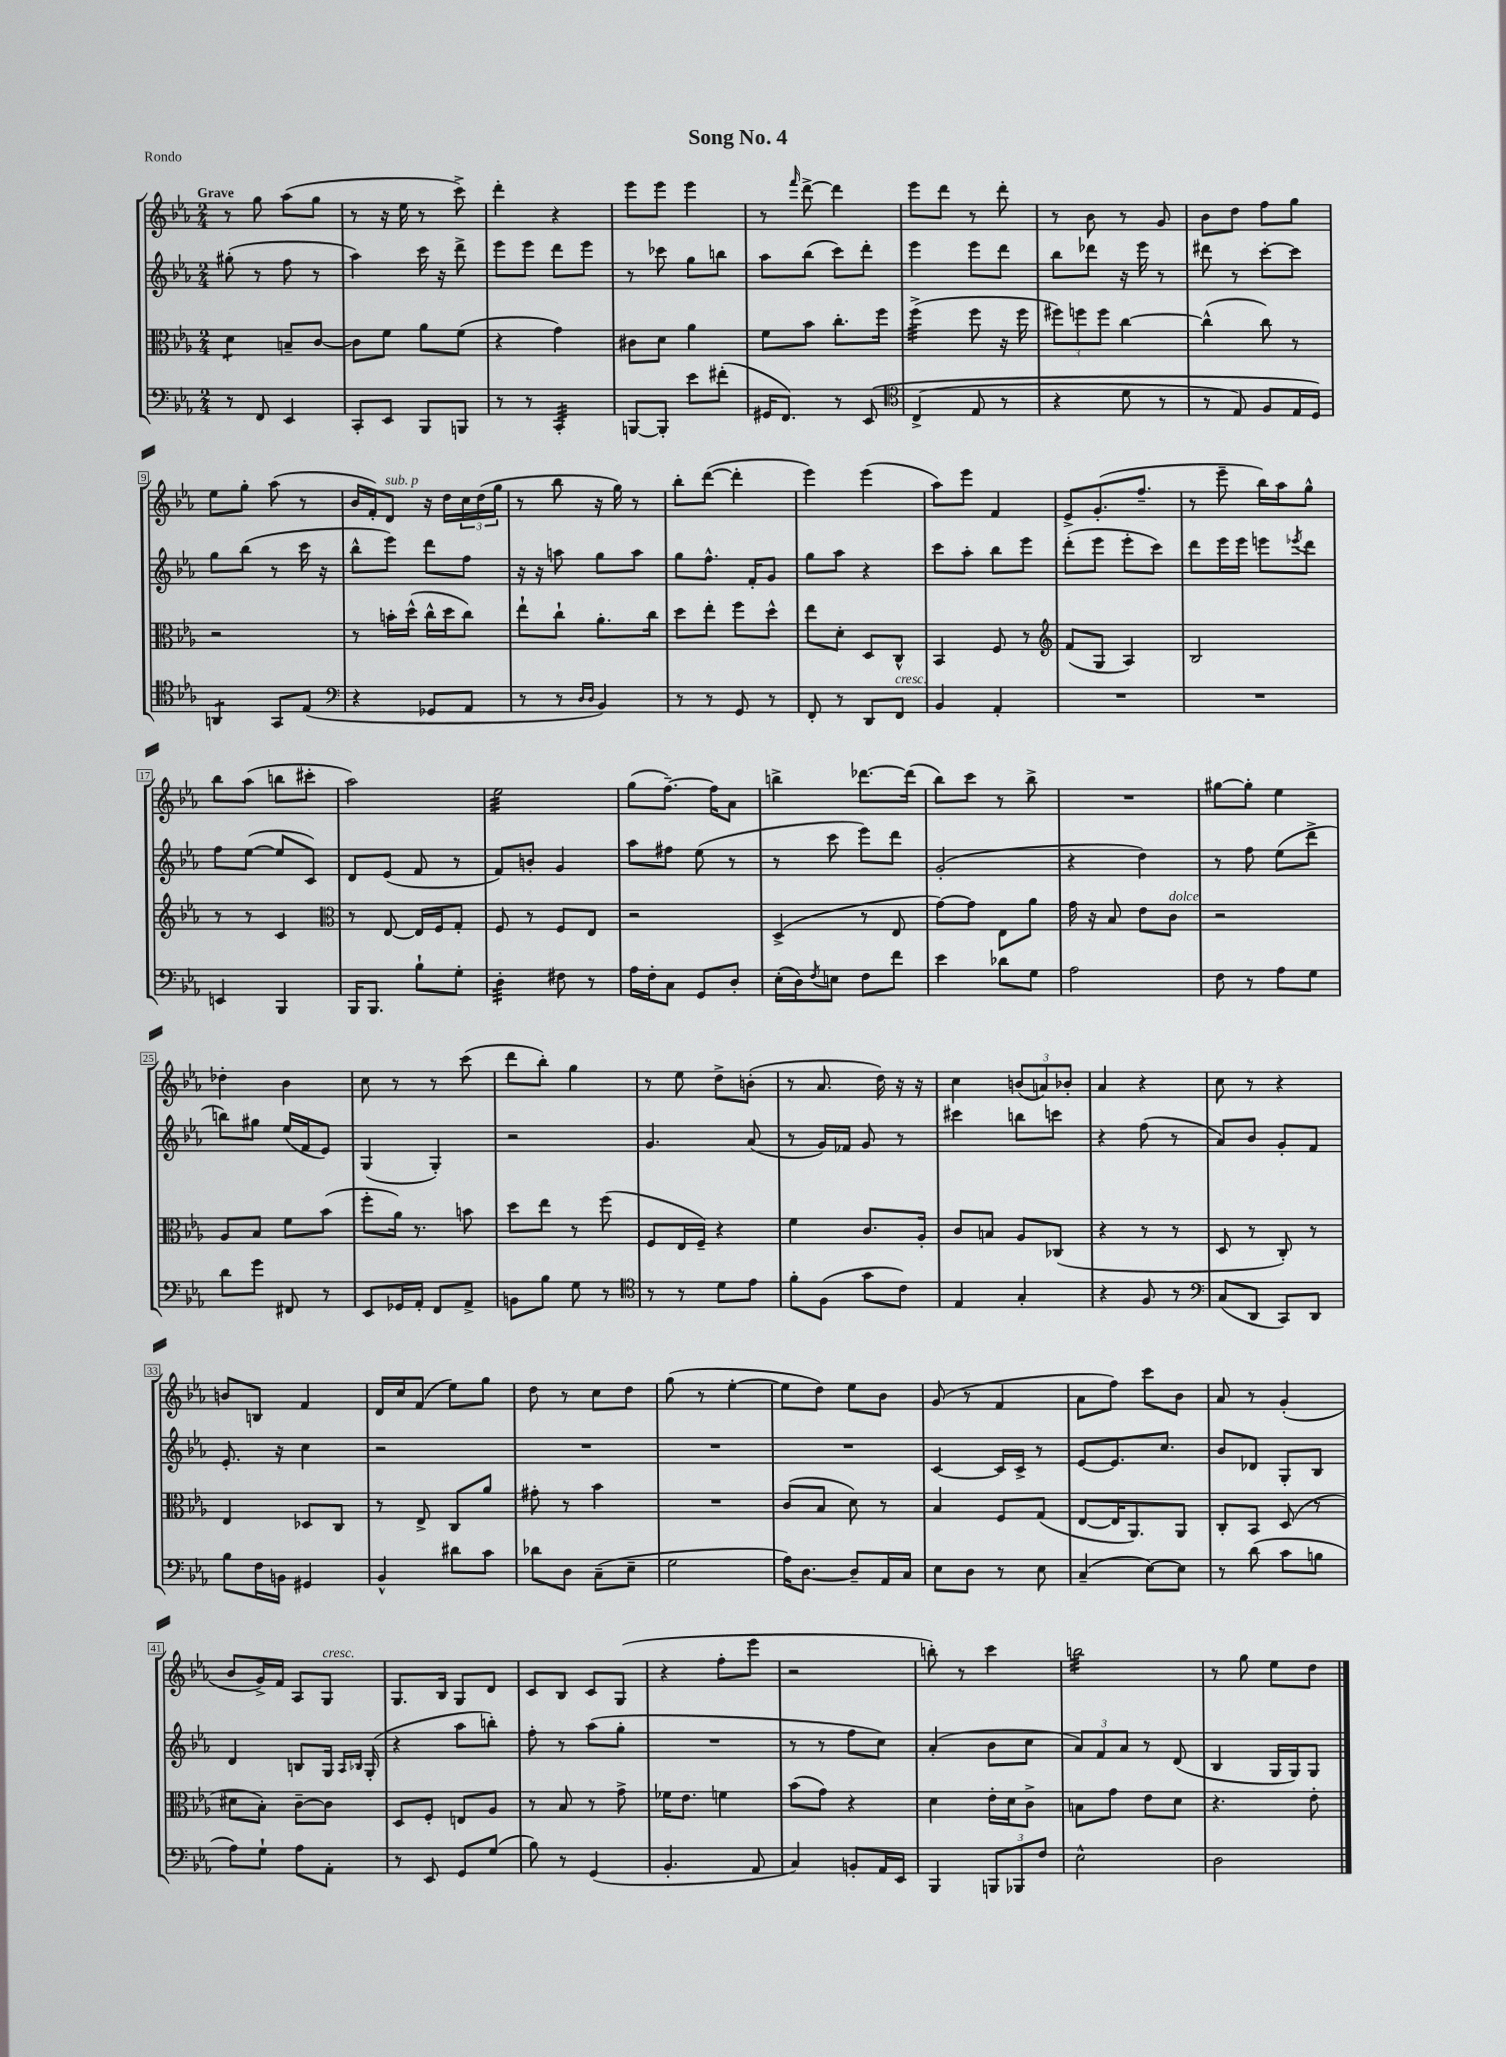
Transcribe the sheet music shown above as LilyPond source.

\header { title = "Song No. 4" piece = "Rondo" }
<<
\new StaffGroup <<
\new Staff = "s0" {
    \clef treble \key ees \major \numericTimeSignature \time 2/4 \tempo "Grave"
    r8 g''8 aes''8( g''8 |
    r8 r16 ees''16 r8 c'''8->) |
    d'''4-. r4 |
    ees'''8 ees'''8 ees'''4 |
    r8 \grace { f'''16 } d'''8~-> d'''4 |
    ees'''8 d'''8 r8 d'''8-. |
    r8 bes'8 r8 g'8 |
    bes'8 d''8 f''8 g''8 |
    ees''8 g''8-. aes''8( r8 |
    bes'16 f'16-.) d'8^\markup { \italic "sub. p" } r16 d''16 \tuplet 3/2 { c''16 d''16( g''16 } |
    r8 bes''8 r16 g''16) r8 |
    bes''8-. d'''8~( d'''4-. |
    ees'''4) ees'''4( |
    aes''8) ees'''8 f'4 |
    ees'8-> g'8.-.( f''8.-- |
    r8 ees'''8-- bes''16) aes''16 g''8-^ |
    bes''8 aes''8( b''8 cis'''8-. |
    aes''2) |
    ees''2:32 |
    g''8( f''8.~--) f''16 aes'8 |
    b''4-> des'''8.~ des'''16( |
    bes''8) c'''8 r8 bes''8-> |
    R2 |
    gis''8~ gis''8-. ees''4 |
    des''4-. bes'4 |
    c''8 r8 r8 c'''8( |
    d'''8 bes''8-.) g''4 |
    r8 ees''8 d''8-> b'8-.( |
    r8 aes'8. d''16) r16 r16 |
    c''4 \tuplet 3/2 { b'8( a'8) bes'8-. } |
    aes'4 r4 |
    c''8 r8 r4 |
    b'8 b8 f'4 |
    d'16 c''16 f'8( ees''8) g''8 |
    d''8 r8 c''8 d''8 |
    g''8( r8 ees''4~-. |
    ees''8 d''8) ees''8 bes'8 |
    g'8( r8 f'4 |
    aes'8 f''8) c'''8 bes'8 |
    aes'8 r8 g'4-.( |
    bes'8 g'16->) f'16 aes8 g8^\markup { \italic "cresc." } |
    g8. bes16 g8 d'8 |
    c'8 bes8 c'8 g8( |
    r4 f''8-. ees'''8 |
    r2 |
    b''8-.) r8 c'''4 |
    b''2:32 |
    r8 g''8 ees''8 d''8 \bar "|." |
}
\new Staff = "s1" {
    \clef treble \key ees \major \numericTimeSignature \time 2/4
    gis''8-.( r8 f''8 r8 |
    aes''4) c'''16 r16 d'''8-> |
    ees'''8 ees'''8 d'''8 ees'''8 |
    r8 ces'''8 g''8 b''8 |
    aes''8 bes''8( c'''8) d'''8-. |
    ees'''4 ees'''8 d'''8 |
    bes''8 des'''8 r16 ees'''16 r8 |
    dis'''8 r8 c'''8~-. c'''8 |
    g''8 bes''8( r8 c'''16 r16 |
    bes''8-^ ees'''8) d'''8 f''8 |
    r16 r16 a''8 g''8 a''8 |
    g''8 f''8.-^ f'16-. g'8 |
    g''8 aes''8 r4 |
    c'''8 aes''8-. bes''8 ees'''8 |
    d'''8-.( ees'''8 ees'''8-. c'''8) |
    d'''8 ees'''16 ees'''16 e'''8 \acciaccatura { ees'''8 } d'''8 |
    f''8 ees''8~( ees''8 c'8) |
    d'8 ees'8( f'8 r8 |
    f'8) b'8-. g'4 |
    aes''8 fis''8 ees''8( r8 |
    r8 c'''8 ees'''8) d'''8 |
    g'2-.( |
    r4 d''4) |
    r8 f''8 ees''8( d'''8-> |
    b''8) gis''8 ees''16( f'16 ees'8) |
    g4( g4-.) |
    r2 |
    g'4. aes'8( |
    r8 g'16) fes'16 g'8 r8 |
    cis'''4 b''8 c'''8 |
    r4 f''8( r8 |
    aes'8) bes'8 g'8-. f'8 |
    ees'8.-. r16 c''4 |
    r2 |
    R2 |
    R2 |
    R2 |
    c'4~ c'16 c'16-> r8 |
    ees'8~ ees'8. c''8. |
    bes'8 des'8 g8-. bes8 |
    d'4 b8 g16 \grace { aes16 bes16 } g16-.( |
    r4 aes''8 b''8-.) |
    f''8-. r8 aes''8( g''8-. |
    R2 |
    r8 r8 f''8 c''8) |
    aes'4-.( bes'8 c''8 |
    \tuplet 3/2 { aes'8) f'8 aes'8 } r8 d'8( |
    bes4 g16 g16) g8 \bar "|." |
}
\new Staff = "s2" {
    \clef alto \key ees \major \numericTimeSignature \time 2/4
    d'4:8 b8-- c'8~ |
    c'8 f'8 aes'8 f'8( |
    r4 g'4) |
    cis'8 d'8 aes'4 |
    f'8 bes'8 c''8.-. f''16 |
    f''4:32->( f''8 r16 f''16 |
    \tuplet 3/2 { fis''8) f''8 f''8 } c''4~ |
    c''4-^( c''8) r8 |
    r2 |
    r8 b'16-. d''16-^( c''16-^ d''16 c''8) |
    ees''8-! c''8-! aes'8.-. c''16 |
    d''8 ees''8-. f''8 d''8-^ |
    ees''8 d'8-. d8 c8-^ |
    bes,4 f8 r8 |
    \clef treble f'8( g8 aes4) |
    bes2 |
    r8 r8 c'4 |
    \clef alto r8 ees8~ ees16 f16 g8-. |
    f8 r8 f8 ees8 |
    r2 |
    d4->( r8 ees8 |
    g'8~) g'8 ees8 aes'8 |
    g'16 r16 bes8 ees'8 c'8^\markup { \italic "dolce" } |
    r2 |
    aes8 bes8 f'8 bes'8( |
    f''8-. aes'16) r8. b'8 |
    d''8 ees''8 r8 f''8( |
    f8 ees16 f16--) r4 |
    f'4 c'8. aes16-. |
    c'8 b8 aes8 ces8( |
    r4 r8 r8 |
    d8 r8 c8-.) r8 |
    ees4 des8 c8 |
    r8 ees8-> c8 aes'8 |
    gis'8-. r8 bes'4 |
    R2 |
    c'8( bes8 d'8) r8 |
    bes4 f8 g8( |
    ees8~ ees16 aes,8.) aes,8 |
    c8-. bes,8 d8( r8 |
    dis'8 bes8-.) c'8~-- c'8 |
    d8 f8-. e8 aes8 |
    r8 bes8 r8 g'8-> |
    fes'16 ees'8. f'4 |
    bes'8( g'8) r4 |
    d'4 ees'16-. d'16 c'8-> |
    b8 g'8 ees'8 d'8 |
    r4. ees'8-. \bar "|." |
}
\new Staff = "s3" {
    \clef bass \key ees \major \numericTimeSignature \time 2/4
    r8 f,8 ees,4 |
    c,8-. ees,8 bes,,8 b,,8 |
    r8 r8 c,4:32-. |
    b,,8~ b,,8-. ees'8 fis'8-.( |
    gis,16 f,8.) r8 ees,8\( |
    \clef tenor c4->( ees8 r8 |
    r4 d'8 r8 |
    r8 ees8) f8 ees16 d16\) |
    a,4:8 g,8 ees8( |
    \clef bass r4 ges,8 aes,8 |
    r8 r8 \grace { d16 d16 } bes,4) |
    r8 r8 g,8 r8 |
    f,8-. r8 d,8 f,8^\markup { \italic "cresc." } |
    bes,4 aes,4-. |
    R2 |
    R2 |
    e,4 bes,,4 |
    bes,,16 bes,,8. bes8-! g8-. |
    d4:32-. fis8 r8 |
    aes16 f16-. c8 g,8 d8-. |
    ees16-.( d16) \acciaccatura { f8 } e8 f8 f'8 |
    ees'4 des'8 g8 |
    aes2 |
    f8 r8 aes8 g8 |
    d'8 g'8 fis,8 r8 |
    ees,8 ges,16 aes,16-. f,8 aes,8-> |
    b,8 bes8 g8 r8 |
    \clef tenor r8 r8 d'8 ees'8 |
    f'8-. f8( g'8 c'8) |
    ees4 g4-. |
    r4 f8 r8 |
    \clef bass c8( d,8 c,8) d,8 |
    bes8 f16 b,16 gis,4 |
    bes,4-^ dis'8 c'8 |
    des'8 d8 c8--( ees8-- |
    g2 |
    aes16) d8.~ d8-- aes,16 c16 |
    ees8 d8 r8 ees8 |
    c4--( ees8~) ees8 |
    r8 d'8( c'8 b8 |
    aes8) g8-! aes8 aes,8-. |
    r8 ees,8 g,8 g8( |
    bes8) r8 g,4( |
    bes,4.-. aes,8 |
    c4) b,8-. aes,16 ees,16 |
    bes,,4 \tuplet 3/2 { b,,8 bes,,8 f8 } |
    ees2-^ |
    d2 \bar "|." |
}
>>
>>
\layout { \context { \Score \override BarNumber.stencil = #(make-stencil-boxer 0.1 0.3 ly:text-interface::print) } }
